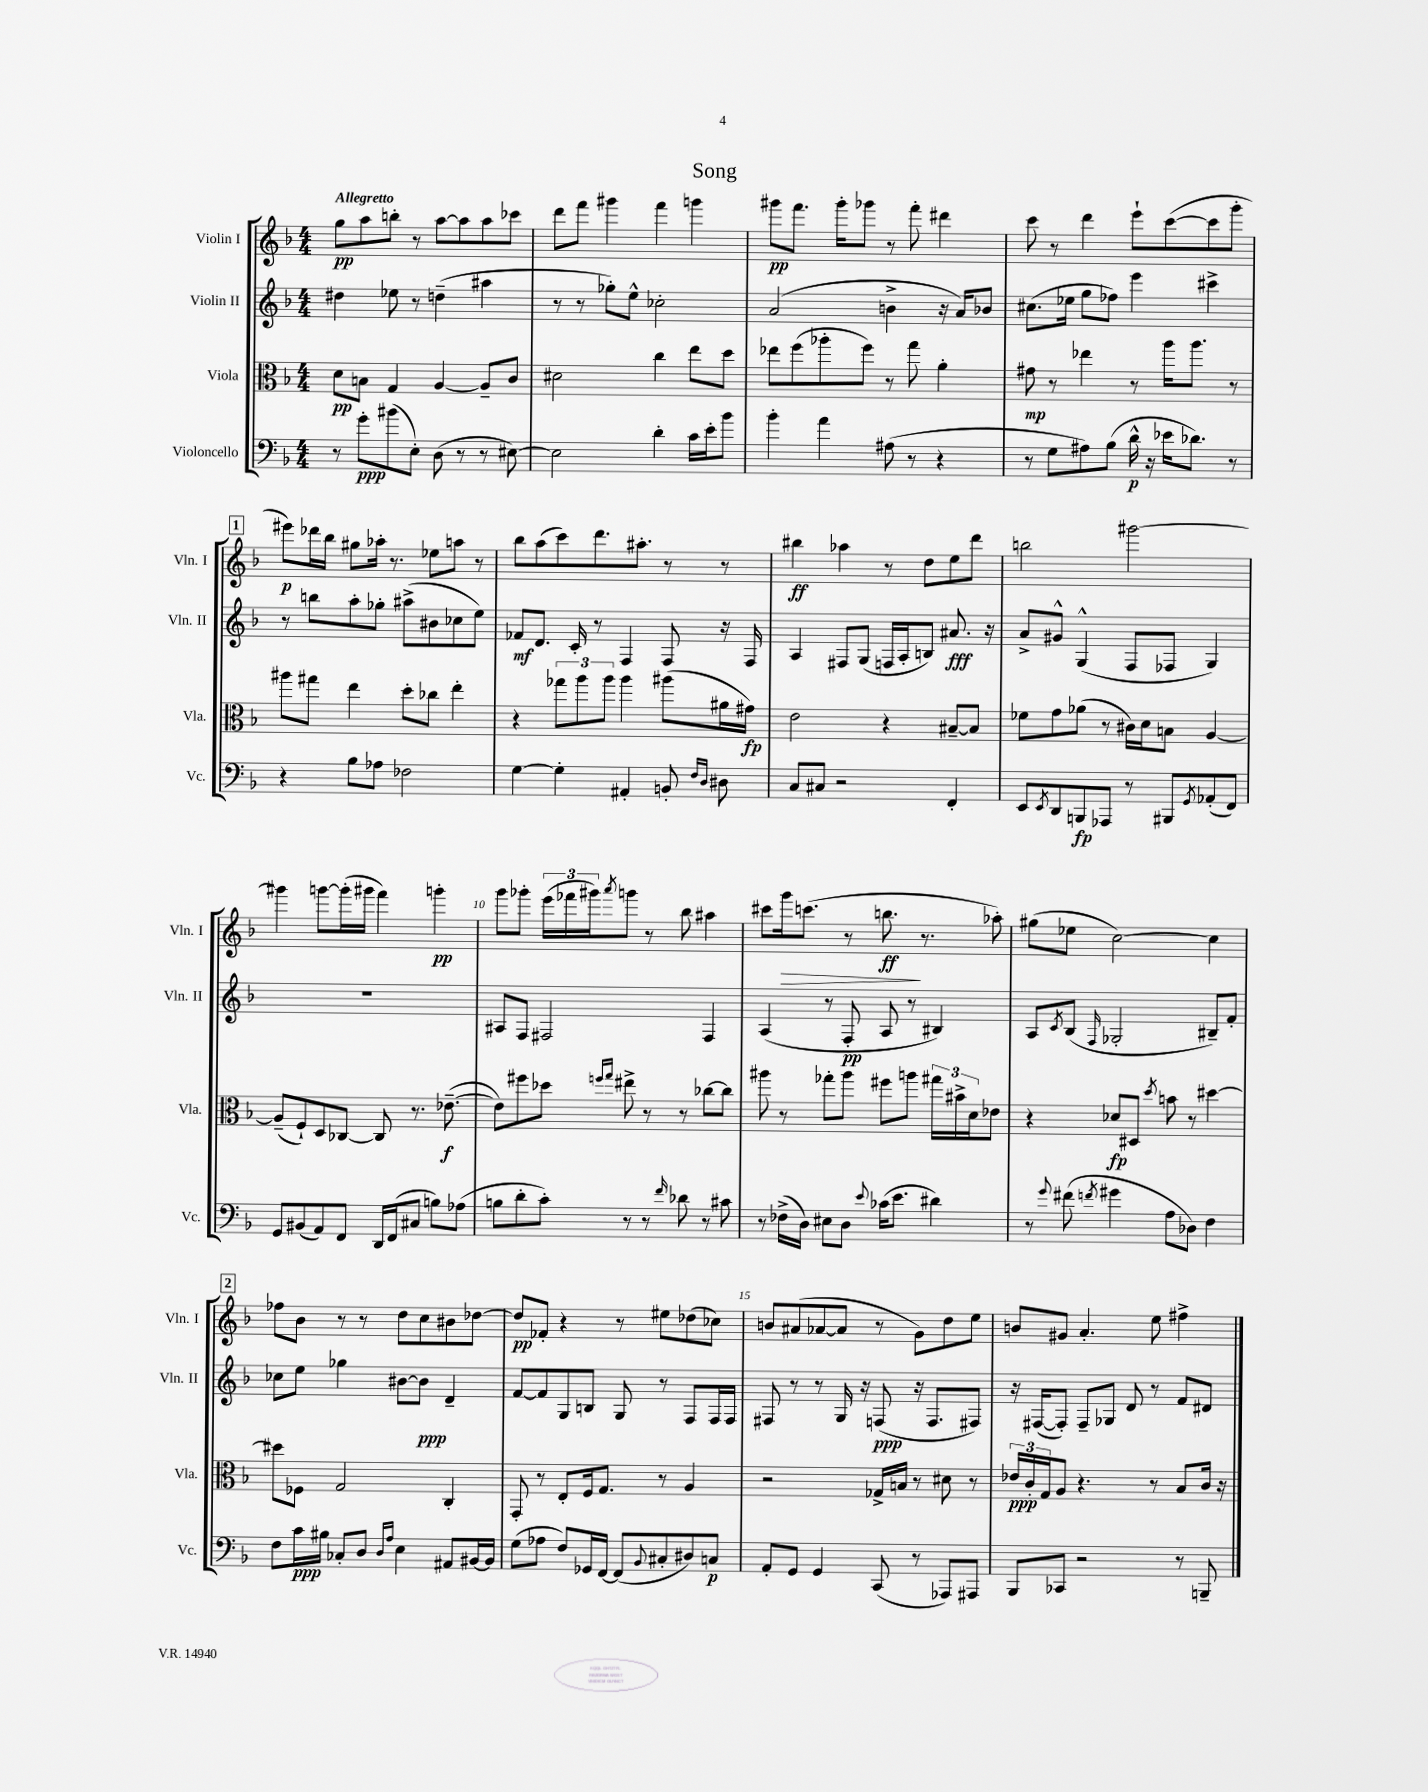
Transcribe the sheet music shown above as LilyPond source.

\header { title = "Song" }
<<
\new StaffGroup <<
\new Staff = "s0" \with { instrumentName = "Violin I" shortInstrumentName = "Vln. I" } {
    \clef treble \key f \major \numericTimeSignature \time 4/4 \tempo "Allegretto"
    g''8\pp a''8 b''8-. r8 a''8~ a''8 a''8 ces'''8 |
    d'''8 f'''8 gis'''4 f'''4 g'''4 |
    gis'''8\pp f'''8. gis'''16-. ges'''8 r8 f'''8-. dis'''4 |
    c'''8 r8 d'''4 e'''8-! c'''8~( c'''8 g'''8-. |
    \mark \markup { \box "1" } eis'''8\p) des'''16 bes''16 gis''8 aes''16-. r8. ees''8 a''8 r8 |
    bes''8 a''8( c'''8) d'''8. ais''8.-. r8 r8 |
    bis''4\ff aes''4 r8 d''8 e''8 d'''8 |
    b''2 gis'''2~ |
    gis'''4 g'''8~ g'''16-.( gis'''16 f'''4) g'''4-.\pp |
    g'''8 ges'''8-. \tuplet 3/2 { e'''16( fes'''16 gis'''16) } \acciaccatura { a'''8 } g'''8 r8 bes''8 ais''4 |
    cis'''8 g'''16\> c'''8.( r8 b''8.\ff\! r8. aes''8-.) |
    gis''8( ees''8 c''2~) c''4 |
    \mark \markup { \box "2" } fes''8 bes'8 r8 r8 d''8 c''8 bis'8 des''8~ |
    des''8\pp fes'8-. r4 r8 eis''8 des''8( ces''8) |
    b'8 ais'8( aes'8~ aes'8 r8 g'8) d''8 e''8 |
    b'8 gis'8 a'4.-. e''8 fis''4-> \bar "|." |
}
\new Staff = "s1" \with { instrumentName = "Violin II" shortInstrumentName = "Vln. II" } {
    \clef treble \key f \major \numericTimeSignature \time 4/4
    dis''4 ees''8 r8 d''4--( ais''4 |
    r8 r8 ges''8-.) e''8-^ ces''2-. |
    a'2( b'4-> r16 a'16) bes'8 |
    cis''8.( ees''16 g''8 fes''8) e'''4 cis'''4-> |
    \mark \markup { \box "1" } r8 b''8 a''8-. ges''8-. ais''8->( bis'8 ces''8 e''8) |
    fes'8\mf d'8. c'16-. r8 f4 f8 r16 f16 |
    a4 fis8 g8( f16 a16-. b8) ais'8.\fff r16 |
    a'8-> gis'8-^ g4-^( f8 fes8 g4) |
    R1 |
    ais8 f8 fis2 fis4 |
    a4( r8 f8-.\pp a8 r8 bis4) |
    a8 \acciaccatura { c'8 } bes8( \grace { f16 } ges2-. bis8--) f'8-. |
    \mark \markup { \box "2" } ces''8 e''8 ges''4 bis'8~ bis'8\ppp d'4-- |
    f'8~ f'8 g8 b8 g8 r8 f8 f16 f16 |
    fis8 r8 r8 g16 r16 f8\ppp( r16 f8. fis8) |
    r16 fis16~( fis8-.) fis8-- ges8 d'8 r8 f'8 dis'8 \bar "|." |
}
\new Staff = "s2" \with { instrumentName = "Viola" shortInstrumentName = "Vla." } {
    \clef alto \key f \major \numericTimeSignature \time 4/4
    d'8\pp b8 g4 a4~ a8-- c'8 |
    dis'2 c''4 e''8 d''8 |
    ees''8 f''8( aes''8-. f''8) r8 g''8 a'4-. |
    gis'8\mp r8 ees''4 r8 a''16 a''8. r8 |
    \mark \markup { \box "1" } ais''8 gis''8 e''4 d''8-. ces''8 e''4-. |
    r4 \tuplet 3/2 { ges''8 a''8 a''8 } a''4 ais''8( ais'16 gis'16\fp) |
    e'2 r4 bis8~-- bis8 |
    fes'8 g'8 aes'8( r8 cis'16) d'16 b8 a4~ |
    a8--( f8-!) d8 ces8~ ces8 r8. ees'8.~--\f( |
    ees'8) fis''8 des''8 \grace { f''16 g''16 } eis''8-> r8 r8 ces''8~ ces''8 |
    ais''8 r8 ges''8-. ais''8 fis''8 a''8 \tuplet 3/2 { gis''16 bis'16-> d'16 } ees'8 |
    r4 des'8\fp dis8 \acciaccatura { d''8 } b'8 r8 dis''4~ |
    \mark \markup { \box "2" } dis''8 fes8 g2 c4-. |
    g,8-. r8 e8-. f16 g8. r8 a4 |
    r2 ges16-> b16 r8 dis'8 r8 |
    \tuplet 3/2 { ees'16\ppp c'16-. g16 } a8 r4. r8 bes8 c'16 r16 \bar "|." |
}
\new Staff = "s3" \with { instrumentName = "Violoncello" shortInstrumentName = "Vc." } {
    \clef bass \key f \major \numericTimeSignature \time 4/4
    r8 g'8-.\ppp bis'8( e8-.) d8( r8 r8 eis8~) |
    eis2 d'4-. c'16 e'16-. bes'8 |
    bes'4-. a'4 ais8( r8 r4 |
    r8 g8 ais8) bes8( d'16-^\p r16 ees'16 des'8.) r8 |
    \mark \markup { \box "1" } r4 bes8 aes8 fes2 |
    g4~ g4-. ais,4-. b,8-. \grace { f16 d16 } dis8 |
    c8 cis8 r2 f,4-. |
    e,8 \acciaccatura { e,8 } d,8 b,,8\fp aes,,8 r8 bis,,8 \acciaccatura { g,8 } aes,8-.( f,8) |
    g,8 bis,8( a,8) f,8 d,16 f,16( cis8 b8) aes8( |
    b8 d'8-. c'8-.) r8 r8 \grace { f'16 } des'8 r8 cis'8 |
    r8 fes16->( d16) eis8 d8 \appoggiatura { e'8 } ces'16( e'8. dis'4) |
    r8 \appoggiatura { g'8 } fis'8( \acciaccatura { f'8 } gis'4 a8 des8) f4 |
    \mark \markup { \box "2" } f8 c'16\ppp bis16 ces8-. d8 \grace { d16 a16 } e4 ais,8 bis,16~ bis,16 |
    g8( aes8 f8) ges,16 f,16~ f,8( \appoggiatura { bes,8 } cis8-. dis8) c8\p |
    a,8-. g,8 g,4 c,8( r8 aes,,8) ais,,8 |
    bes,,8 ces,8 r2 r8 b,,8-- \bar "|." |
}
>>
>>
\layout { \context { \Score \override BarNumber.break-visibility = ##(#f #t #t) barNumberVisibility = #(every-nth-bar-number-visible 5) } }
